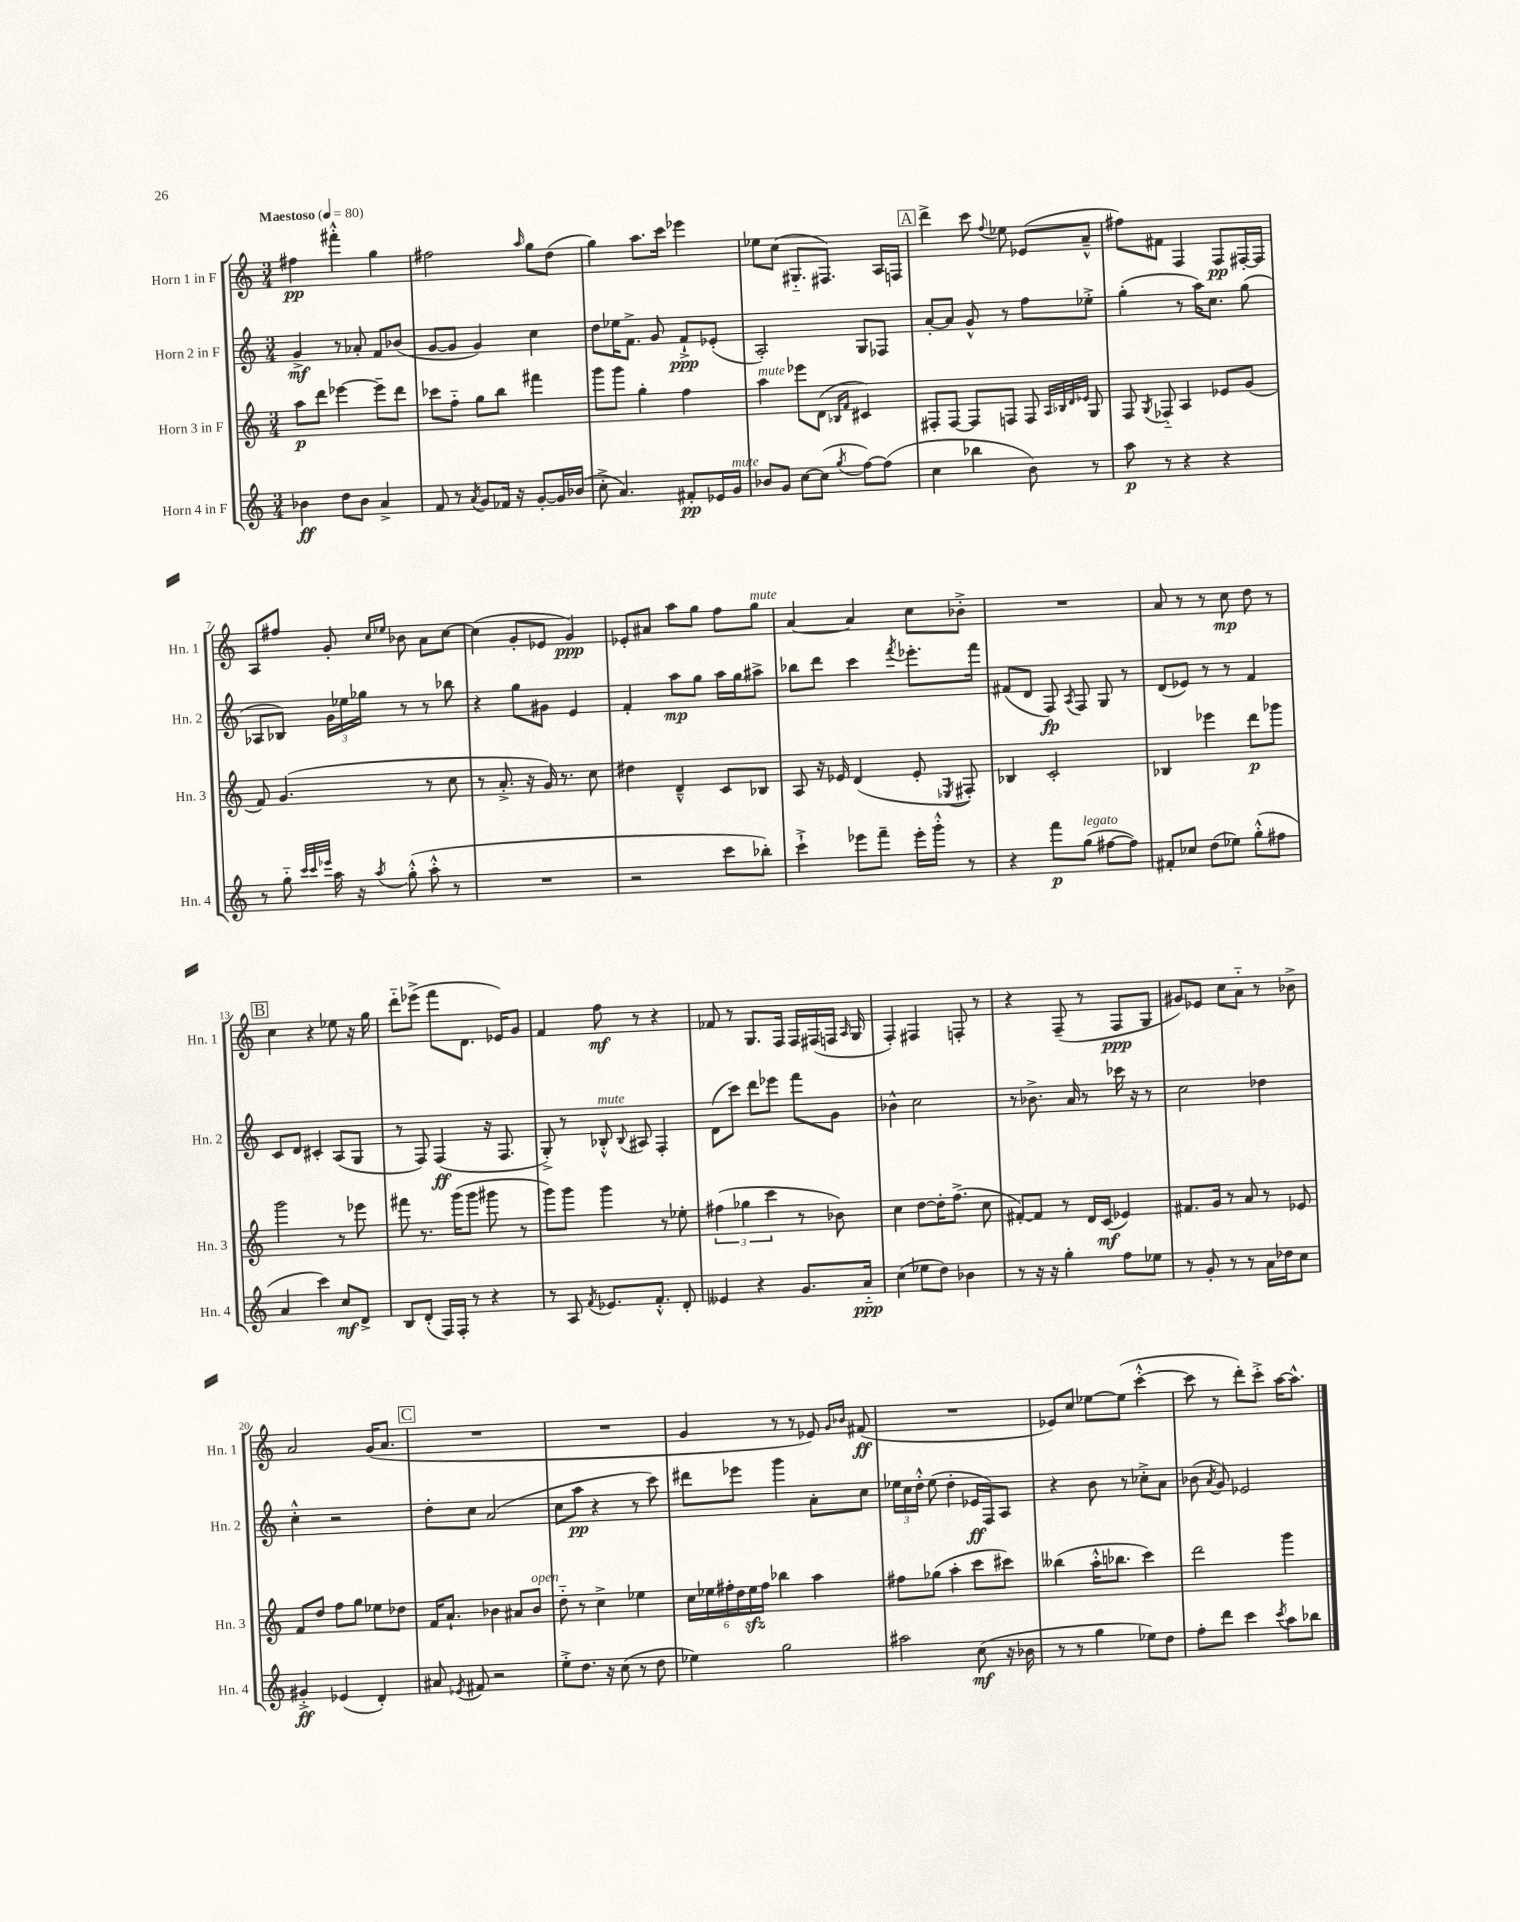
<<
\new StaffGroup <<
\new Staff = "s0" \with { instrumentName = "Horn 1 in F" shortInstrumentName = "Hn. 1" } {
    \clef treble \key c \major \numericTimeSignature \time 3/4 \tempo "Maestoso" 4 = 80
    \autoBeamOff fis''4\pp fis'''4-.-^ g''4 |
    fis''2 \grace { a''16 } g''8[ d''8]( |
    g''4) a''8.[ c'''16] ees'''4 |
    ees''8[ c''8]( gis8.[-_ fis8.]) a16[ f16] |
    \mark \markup { \box "A" } d'''4-> c'''8 \appoggiatura { f''8 } ees''8 ees'8[( a'8]---^ |
    fis''8[) fis'8] f4 f8[\pp fis16~-. fis16] |
    a8[ fis''8] g'8-. \grace { c''16[ ees''16] } bes'8 a'8[ c''8]~ |
    c''4( g'8[-. ees'8] g'4\ppp) |
    ees'8[-. ais'8] a''8[ g''8] f''8[ g''8]^\markup { \italic "mute" } |
    a'4~ a'4 c''8[ bes'8]-.-> |
    R2. |
    a'8 r8 r8 c''8\mp d''8 r8 |
    \mark \markup { \box "B" } c''4 r4 ees''8 r16 g''16 |
    d'''8[-_ ees'''8]->( f'''8[ d'8.] ees'16[) g'8] |
    f'4 f''8\mf r8 r4 |
    fes'8 r8 g8.[ f16] f16[ fis16( f16] \grace { a16 } g16 |
    f4-.) fis4 f8-. r8 |
    r4 f8--( r8 f8[\ppp g8] |
    gis'8[) ees'8] c''8[ a'8]-_ r8 bes'8-> |
    a'2 g'16[( a'8.] |
    \mark \markup { \box "C" } R2. |
    R2. |
    g'4 r8 r8 ees'8) \grace { g'16[ bes'16] } fis'8\ff( |
    R2. |
    ees'8[) c''8] ees''8[~ ees''8]( c'''4~-.-^ |
    c'''8 r8 d'''8[-.) c'''8]-.-> a''16[~ a''8.]-^ \bar "|." |
}
\new Staff = "s1" \with { instrumentName = "Horn 2 in F" shortInstrumentName = "Hn. 2" } {
    \clef treble \key c \major \numericTimeSignature \time 3/4
    \autoBeamOff g'4->\mf r8 aes'8-. f'8[ bes'8]( |
    g'8[~ g'8] g'4) c''4 |
    d''8[ ees''16 f'8.]-> g'8 f'8[-!->\ppp ees'8]-.( |
    a2-.) g8[ fes8] |
    \mark \markup { \box "A" } a'8[~-. a'8] g'8-^ r8 f''8[ ees''8]-.-> |
    g''4-.( r8 a''16[) c''8.] g''8( |
    aes8[ bes8]) \tuplet 3/2 { g'16[ ees''16 ges''16] } r8 r8 bes''8 |
    r4 g''8[ gis'8] e'4 |
    f'4-. a''8[\mp g''8] a''16[ g''16 ais''8]-> |
    bes''8[ d'''8] c'''4 \acciaccatura { f'''8 } ees'''8.[-. f'''16] |
    fis'8[( d'8] f8\fp) \acciaccatura { a8 } f8 g8 r8 |
    d'8[( ees'8]) r8 r8 f'4 |
    \mark \markup { \box "B" } c'8[ d'8] cis'4-. a8[( g8] |
    r8 f8) f4\ff( r16 f8. |
    g8-.->) r8 bes8-.-^^\markup { \italic "mute" } \appoggiatura { bes8 } ais8 f4-. |
    d'8[( c'''8]) d'''8[ ees'''8] f'''8[ g'8] |
    bes'4-^ c''2 |
    r8 bes'8.-> a'16 r8 ces'''16 r16 r8 |
    c''2 des''4 |
    c''4-.-^ r2 |
    \mark \markup { \box "C" } d''8[-. c''8] a'2( |
    c''8[ a''8]\pp r4 r8 c'''8) |
    dis'''8[ ees'''8] g'''4 a'8[-. c''8] |
    \tuplet 3/2 { ees''16[ c''16 d''16]-.-^ } ees''8( d''4-. ees'16[\ff f16) a8] |
    r4 b'8 r8 ces''8[-.-> a'8] |
    bes'8( \acciaccatura { a'8 } g'8) ees'2 \bar "|." |
}
\new Staff = "s2" \with { instrumentName = "Horn 3 in F" shortInstrumentName = "Hn. 3" } {
    \clef treble \key c \major \numericTimeSignature \time 3/4
    \autoBeamOff a''8[\p d'''8] ees'''4~ ees'''8[-- d'''8] |
    ces'''8[ f''8]-_ g''8[ b''8] fis'''4 |
    g'''8[ g'''8] g''4-. f''4 |
    a''4^\markup { \italic "mute" } ees'''8[ d'8]( \grace { bes16[ f'16] } cis'4) |
    \mark \markup { \box "A" } fis8[-. fis8]~ fis8[ f8] f8 \grace { a32[ bes32 d'32 ees'32] } g8 |
    f8 \acciaccatura { g8 } fes8-_ a4 ees'8[ g'8]( |
    f'8) g'4.( r8 c''8 |
    r8 a'8.-.-> r16 g'16) r8. c''8 |
    dis''4 d'4---^ c'8[ bes8] |
    a8 r16 ees'16 d'4( ees'8-. \acciaccatura { ees8 } fis8-.) |
    bes4 c'2-. |
    bes4 ees'''4 d'''8[\p ges'''8] |
    \mark \markup { \box "B" } g'''2 r8 ees'''8 |
    fis'''8 r8. g'''16[( g'''8] gis'''8 r8 |
    g'''8[) g'''8] g'''4 r8 ees''8-. |
    \tuplet 3/2 { fis''4( ges''4 c'''4 } r8 bes'8) |
    c''4 d''8[~ d''16-. f''8.]->( c''8 |
    fis'8[~-.) fis'8] r8 d'16[ c'16]\mf( ees'4) |
    fis'8.[ g'16] r8 a'8 r8 ees'8 |
    f'8[ d''8] f''8[ g''8] ees''8[ des''8] |
    \mark \markup { \box "C" } f'16[ a'8.]-! bes'4 ais'8[ bes'8]^\markup { \italic "open" } |
    d''8-_ r8 c''4-> ees''4 |
    \tuplet 6/4 { c''16[ ees''16 fis''16-. d''16 ees''16\sfz fis''16] } bes''4 a''4 |
    fis''8[ ges''8]( a''4-. c'''8[ cis'''8]) |
    beses''4( a''16[-.-^ bes''8.] c'''4) |
    d'''2 g'''4 \bar "|." |
}
\new Staff = "s3" \with { instrumentName = "Horn 4 in F" shortInstrumentName = "Hn. 4" } {
    \clef treble \key c \major \numericTimeSignature \time 3/4
    \autoBeamOff bes'4\ff d''8[ bes'8] a'4-> |
    f'8 r8 \acciaccatura { a'8 } g'8[ fes'16] r16 g'8[~-. g'16 bes'16]( |
    c''8-.-> a'4.) fis'8[-.\pp ees'16 g'16]^\markup { \italic "mute" } |
    bes'8[ g'8] c''8[~ c''8]( \acciaccatura { g''8 } f''8[~) f''8]( |
    \mark \markup { \box "A" } c''4 bes''4 b'8) r8 |
    a''8\p r8 r4 r4 |
    r8 g''8-_ \grace { c'''32[ c'''32 ees'''32] } a''16 r16 \acciaccatura { a''8 } g''8-.-^( a''8-.-^ r8 |
    R2. |
    r2 c'''8[ bes''8]-.) |
    c'''4-!-> ees'''8[ f'''8]-- ees'''16[-. g'''16]-.-^ r8 |
    r4 f'''8[\p g''8]^\markup { \italic "legato" }( fis''8[~ fis''8]) |
    fis'8[-. ces''8] d''8[( ees''8]) g''8[-.-^( fis''8] |
    \mark \markup { \box "B" } a'4 c'''4) c''8[\mf d'8]-> |
    b8[ d'8]-.( f16[) f16]-. r8 r4 |
    r8 a8 \acciaccatura { f'8 } ees'8.[ f'8.]-.-^ d'8-. |
    eeses'4 r4 g'8.[ a'16]-_\ppp |
    c''4( ees''8[ d''8]) bes'4 |
    r8 r16 r16 g''4-. f''8[ ees''8] |
    r8 g'8-. r8 r8 a'16[ des''16 c''8] |
    gis'4-.->\ff ees'4( d'4-.) |
    \mark \markup { \box "C" } ais'8 \acciaccatura { ees'8 } fis'8 r2 |
    e''8[-.-> d''8.] r16 c''8( r8 d''8 |
    ees''4) g''2 |
    ais''2 c''8\mf( r16 bes'16 |
    r8 r8 g''4 ees''8[) d''8] |
    f''8[-. d'''8] c'''4 \acciaccatura { c'''8 } a''8[ bes''8] \bar "|." |
}
>>
>>
